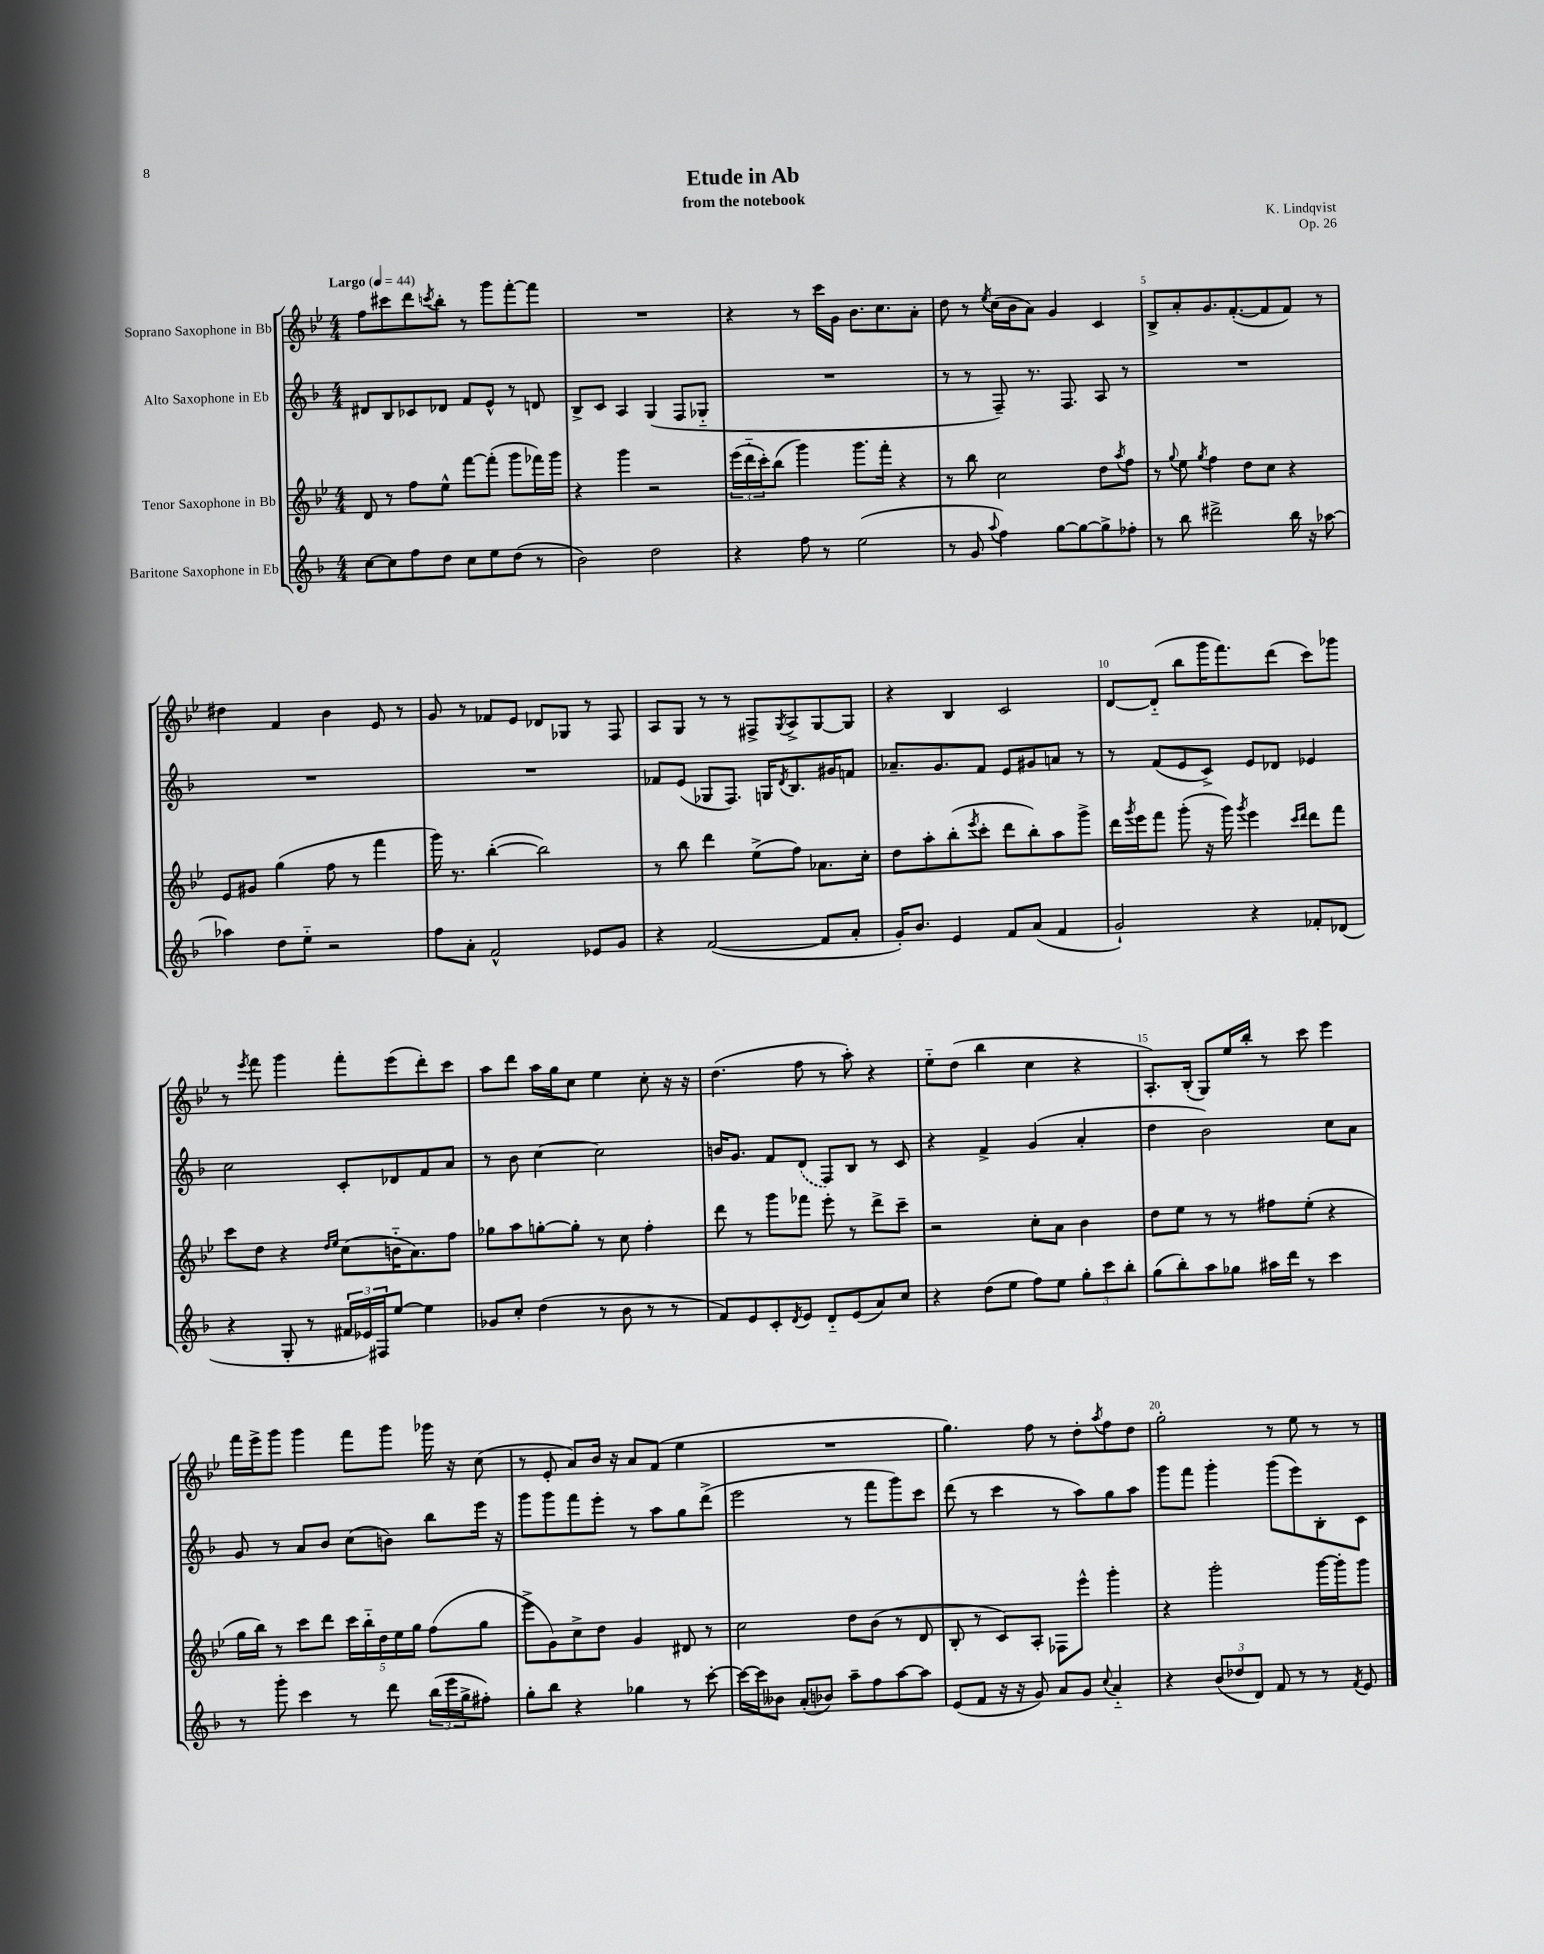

**kern	**kern	**kern	**kern
*staff4	*staff3	*staff2	*staff1
*clefG2	*clefG2	*clefG2	*clefG2
*k[b-]	*k[b-e-]	*k[b-]	*k[b-e-]
*M4/4	*M4/4	*M4/4	*M4/4
*MM44	*MM44	*MM44	*MM44
[8cc\L	8d/	8d#/L	8ff\L
8cc\]	8r	8B-/	8ccc#\
8ff\	8ff\L	8c-/	8ddd\
.	.	.	8qccc/
8dd\J	8ee-^^\J	8d-/J	8bb-'\J
8cc\L	[8fff\L	8f/L	8r
8ee\	(8fff'\]J	8e^^/J	8ggg\L
(8dd\J	8ggg\L	8r	[8fff'\
8r	16fff-\L)	8d/	8fff\]J
.	16ggg\JJ	.	.
=	=	=	=
2b-\)	4r	8B-^/L	1r
.	.	8c/J	.
.	4ggg\	4A/	.
2dd\	2r	(4G/	.
.	.	8F/L	.
.	.	8G-'~/J	.
=	=	=	=
4r	(24eee-\LL	1r	4r
.	24ddd'~\	.	.
.	24ccc'\J)	.	.
.	(8bb-\J	.	.
8ff\	4ggg\)	.	8r
8r	.	.	16ccc\LL
.	.	.	16g\JJ
(2ee\	8.ggg\L	.	8.b-\L
.	16fff'\Jk	.	8.cc\
.	4r	.	.
.	.	.	8a'\J
=	=	=	=
8r	8r	8r	8dd\
8g/	8bb-\	8r	8r
8qqaa/	.	.	8qee-/
4ff\)	2cc\	8F~/)	(16cc\LL
.	.	.	16b-\J
.	.	8.r	8a\J)
[8gg\L	.	.	4g/
.	.	8.F/	.
8gg\_	.	.	.
8gg^\]	8dd\L	8A/	4c/
.	8qaa/	.	.
8ff-'\J	8ff\J	8r	.
=	=	=	=
8r	8r	1r	8B-^/L
.	8qqgg/	.	.
8bb-\	8ee-\	.	8a'/
.	8qgg/	.	.
2ddd#^\	4ff\	.	8.g/
.	.	.	([8.f'/
.	8dd\L	.	.
.	8cc\J	.	8f/]
16bb-\	4r	.	8f/J)
16r	.	.	.
[8aa-\	.	.	8r
=	=	=	=
4aa-\]	8e-/L	1r	4dd#\
.	8g#/J	.	.
8dd\L	(4gg\	.	4f/
8ee'~\J	.	.	.
2r	8ff\	.	4b-\
.	8r	.	.
.	4fff\	.	8e-/
.	.	.	8r
=	=	=	=
8ff\L	16ggg\)	1r	8g/
.	8.r	.	.
8a'\J	.	.	8r
2f^^/	([4bb-'\	.	8f-/L
.	.	.	8e-/J
.	2bb-\])	.	8d-/L
.	.	.	8G-/J
8e-/L	.	.	8r
8g/J	.	.	8F/
=	=	=	=
4r	8r	8f-/L	8A/L
.	8bb-\	(8e/J	8G/J
([2f/	4ddd\	8G-/L	8r
.	.	8.F/J)	8r
.	(8ee-^\L	.	8F#^/L
.	.	16G/LK	.
.	.	8qd/	8qG/
.	8ff\J)	8.B-/	8A^/
8f/]L	8.a-\L	.	[8G/
.	.	16g#/K	.
8a'/J	.	8f/J	8G/]J
.	16cc'\Jk	.	.
=	=	=	=
16g'/LK)	8dd\L	8.a-~/L	4r
8.b-/J	.	.	.
.	8aa'\	.	.
.	.	8.g/	.
4e/	(8bb-'\	.	4B-/
.	8qeee-/	.	.
.	8ccc'\J	8f/J	.
8f/L	8ddd\L	8e/L	2c/
(8a/J	8bb-'\)	8g#/	.
4f/	8aa\	8a/J	.
.	8ggg^\J	8r	.
=	=	=	=
2g`/)	16ddd\LL	8r	[8d/L
.	8qggg/	.	.
.	16eee-\J	.	.
.	8fff\J	(8f/L	(8d'~/]J
.	(8ggg'\	8e/	8bb-\L
.	16r	8c^/J)	16ggg\K
.	16ggg\)	.	8.fff\)
.	8qggg/	.	.
4r	4eee-\	8e/L	.
.	.	8d-/J	(8ddd\J
.	16qqccc/LL	.	.
.	16qqddd/JJ	.	.
8f-'/L	8ddd\L	4e-/	8ccc\L)
(8d-/J	8fff\J	.	8ggg-\J
=	=	=	=
4r	8ccc\L	2cc\	8r
.	.	.	8qeee-/
.	8dd\J	.	8fff\
8G'/	4r	.	4ggg\
8r	.	.	.
.	16qqdd/LL	.	.
.	16qqee-/JJ	.	.
24f#/LL	(8cc\L	8c'/L	8fff'\L
24e-/)	.	.	.
24F#/J	.	.	.
[8ee/J	16b'~\K	8d-/	(8eee-\
.	8.a\)	.	.
4ee\]	.	8f/	8ddd'\)
.	8ff\J	8a/J	8ccc\J
=	=	=	=
8g-/L	8gg-\L	8r	8aa\L
8cc'/J	8aa\	8b-\	8ddd\J
(4dd\	[8gg'\	[4cc\	16aa\LL
.	.	.	16gg\J
.	8gg'\]J	.	8cc\J
8r	8r	2cc\]	4ee-\
8b-\	8cc\	.	.
8r	4ff'\	.	8cc'\
8r	.	.	16r
.	.	.	16r
=	=	=	=
8f/L)	8ddd\	16b/LK	(4.dd\
.	.	8.g/J	.
8e/	8r	.	.
8c'/	8ggg\L	8f/L	.
8qd/	.	.	.
8e/J	8fff-\J	(8d/J	8ff\
8d'~/L	8eee-'\	8F/L)	8r
(8e/	8r	8B-/J	8aa'\)
8a/)	8ddd^\L	8r	4r
8cc/J	8ccc~\J	8c/	.
=	=	=	=
4r	2r	4r	8ee-'~\L
.	.	.	(8dd\J
(8dd\L	.	4f^/	4bb-\
8ee\J	.	.	.
8ff\L)	8cc'\L	(4g/	4cc\
8ee\J	8a\J	.	.
12gg'\L	4b-\	4a'/	4r
12ccc\	.	.	.
12bb-'\J	.	.	.
=	=	=	=
(8gg\L	8dd\L	4dd\	8.A'/L)
8bb-'\)	8ee-\J	.	.
.	.	.	(16B-'/Jk
8aa\	8r	2b-\)	8G/L)
8gg-\J	8r	.	16ee-/L
.	.	.	16bb-'/JJ
16aa#\LL	8ff#\L	.	8r
16ddd\JJ	.	.	.
8r	(8ee-'\J	.	8ccc\
4ccc\	4r	8cc\L	4eee-\
.	.	8a\J	.
=	=	=	=
8r	16gg\LL	8g/	16fff\LL
.	16bb-\JJ)	.	16eee-^\J
8ggg'\	8r	8r	8ggg\J
4ccc\	8ccc\L	8a/L	4ggg\
.	8ddd\J	8b-/J	.
8r	20ccc\LL	(8cc\L	8fff\L
.	20bb-'~\	.	.
.	20dd\	.	.
8ddd\	.	8b\J)	8ggg\J
.	20ee-\	.	.
.	20gg\JJ	.	.
(24bb-\LL	(8ff\L	8bb-\L	16ggg-\
24eee\	.	.	.
.	.	.	16r
24gg^\J	.	.	.
8ff#'\J)	8gg\J	16eee\Jk	(8cc\
.	.	16r	.
=	=	=	=
8gg'\L	8eee-^\L	8ggg\L	8r
8bb-\J	8g\)	8ggg\	8e-'/
4r	8cc^\	8fff\	8a/L)
.	8dd\J	8eee'\J	16b-/Jk
.	.	.	16r
4gg-\	4g/	8r	8a/L
.	.	8aa\L	(8f/J
8r	8d#/	8gg\	4ee-\
[8ccc'\	8r	(8ddd^\J	.
=	=	=	=
16ccc\_LL	2cc\	2eee\	1r
16ccc\]J	.	.	.
8b--\J	.	.	.
(8a'/L	.	.	.
8b-/J)	.	.	.
8aa~\L	8dd\L	8r	.
8ff\	(8b-\J	8fff\L	.
[8aa\	8r	8ggg\)	.
8aa\]J	8d/	8ccc\J	.
=	=	=	=
(8e/L	8B-'/	(8ddd\	4.gg\)
8f/J	8r	8r	.
16r	8c/L)	4ccc\	.
16r	.	.	.
8g/)	8A'/J	.	8ff\
8a/L	8F-\L	8r	8r
8g/J	8eee-^^\J	8aa\L)	8dd'\L
8qqcc/	.	.	8qaa/
4a'~/	4ggg'\	8gg\	8ff\
.	.	8aa\J	8dd\J
=	=	=	=
4r	4r	8ggg\L	2gg'\
.	.	8fff\J	.
(12b-/L	2ggg'\	4ggg'\	.
12dd-/	.	.	.
12d/J)	.	.	.
8f/	.	(8ggg\L	8r
8r	.	8eee\)	8ee-\
8r	[16ggg\LL	8B-'\	8r
.	16ggg'\]J	.	.
8qf/	.	.	.
8e/	8ggg\J	8c\J	8r
==	==	==	==
*-	*-	*-	*-
